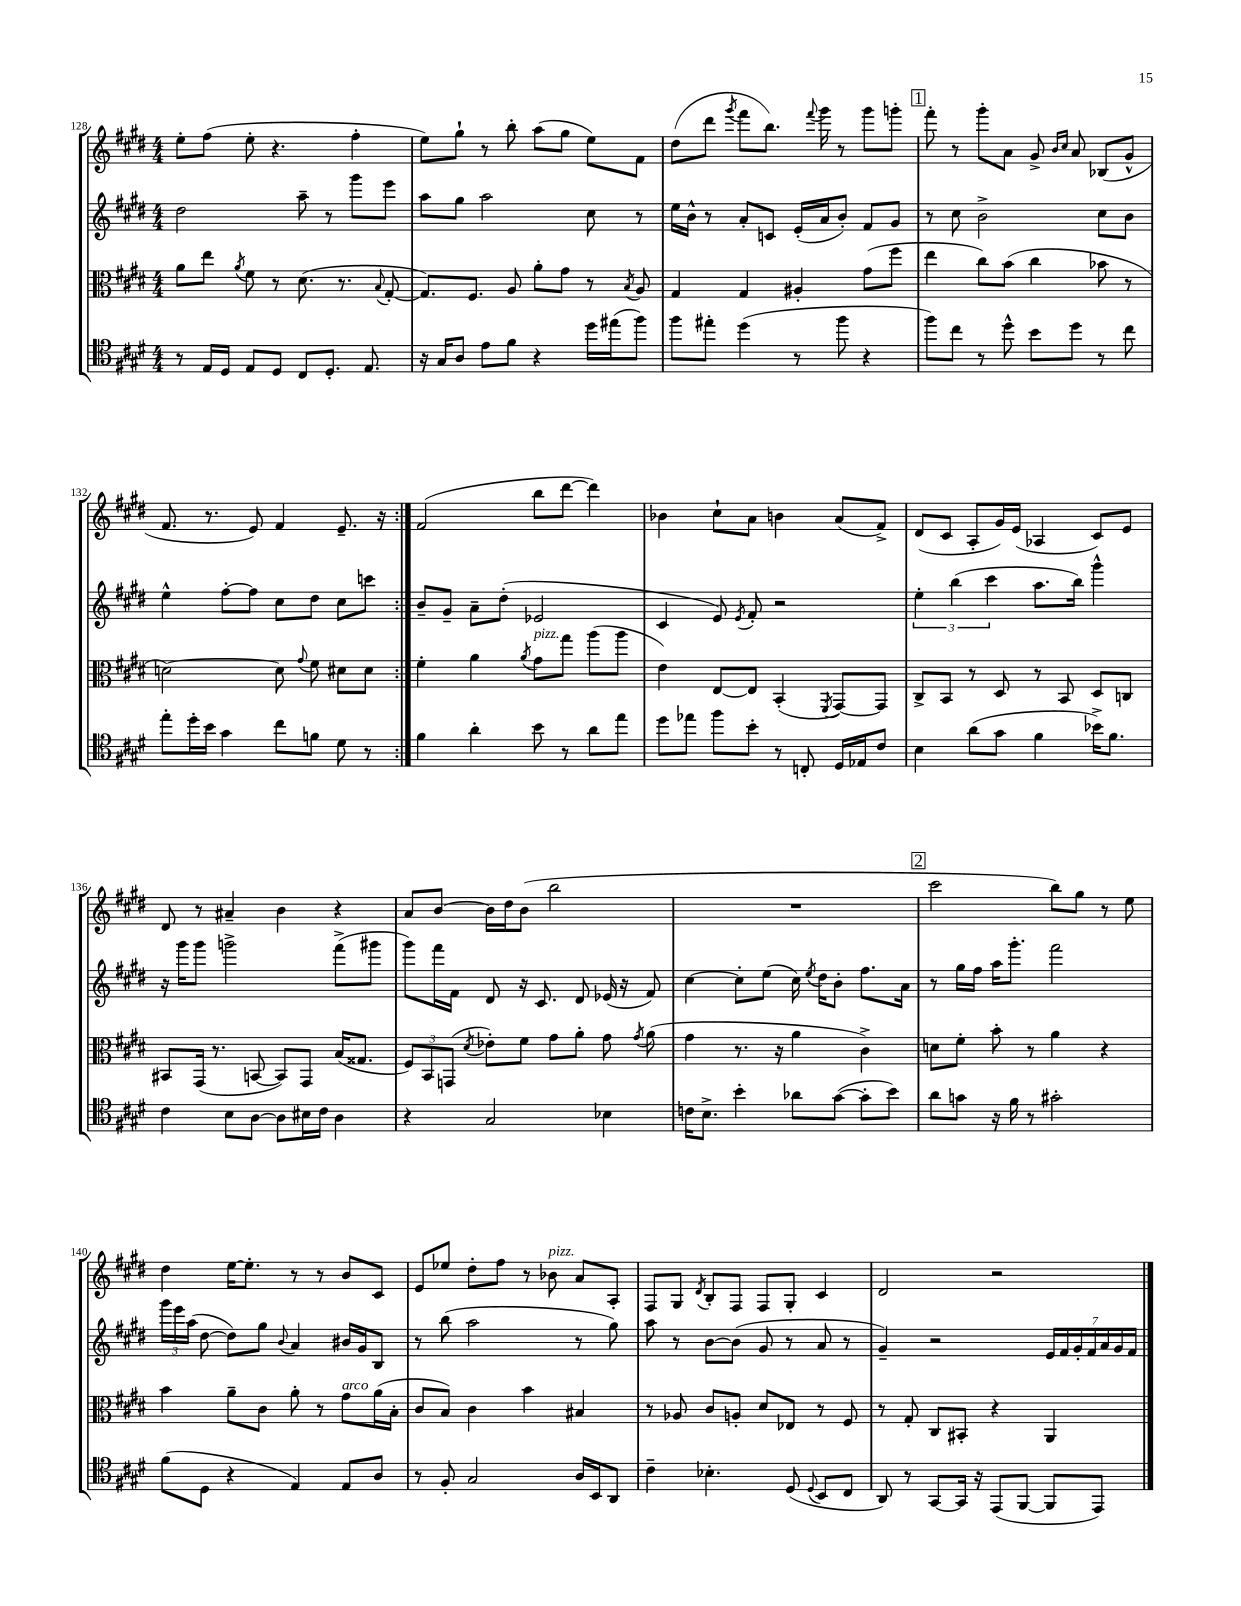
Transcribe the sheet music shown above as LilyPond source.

<<
\new StaffGroup <<
\new Staff = "s0" {
    \clef treble \key e \major \numericTimeSignature \time 4/4
    \autoBeamOff \repeat volta 2 { e''8[-. fis''8]( e''8-. r4. fis''4-. |
    e''8[) gis''8]-! r8 b''8-. a''8[( gis''8] e''8[) fis'8] |
    dis''8[( dis'''8] \acciaccatura { gis'''8 } fis'''8[ b''8.]) \appoggiatura { fis'''8 } gis'''16 r8 gis'''8[ g'''8]-. |
    \mark \markup { \box "1" } fis'''8-. r8 gis'''8[-. a'8] gis'8-> \grace { b'16[ cis''16] } a'8 bes8[( gis'8]-^ |
    fis'8. r8. e'8) fis'4 e'8.-- r16 | }
    fis'2( b''8[ dis'''8]~ dis'''4) |
    bes'4 cis''8[-! a'8] b'4 a'8[( fis'8]->) |
    dis'8[( cis'8] a8[-. gis'16) e'16]( aes4 cis'8[) e'8] |
    dis'8 r8 ais'4-- b'4 r4 |
    a'8[ b'8]~ b'16[ dis''16 b'8]( b''2 |
    R1 |
    \mark \markup { \box "2" } cis'''2 b''8[) gis''8] r8 e''8 |
    dis''4 e''16[~ e''8.]-. r8 r8 b'8[ cis'8] |
    e'8[ ees''8] dis''8[-. fis''8] r8 bes'8^\markup { \italic "pizz." } a'8[ a8]-. |
    fis8[ gis8] \acciaccatura { dis'8 } b8[-. fis8] fis8[ gis8]-. cis'4 |
    dis'2 r2 \bar "|." |
}
\new Staff = "s1" {
    \clef treble \key e \major \numericTimeSignature \time 4/4
    \autoBeamOff \repeat volta 2 { dis''2 a''8-- r8 gis'''8[ e'''8] |
    a''8[ gis''8] a''2 cis''8 r8 |
    e''16[ b'16]-^ r8 a'8[-. c'8] e'16[-.( a'16 b'8]-.) fis'8[ gis'8] |
    \mark \markup { \box "1" } r8 cis''8 b'2-> cis''8[ b'8] |
    e''4-^ fis''8[~-. fis''8] cis''8[ dis''8] cis''8[ c'''8] | }
    b'8[-- gis'8]-- a'8[-- dis''8]-.( ees'2 |
    cis'4 e'8) \acciaccatura { e'8 } fis'8-. r2 |
    \tuplet 3/2 { e''4-. b''4( cis'''4 } a''8.[ b''16]) gis'''4-^ |
    r16 gis'''16[ gis'''8] g'''2-> fis'''8[->( gis'''8] |
    gis'''8[) fis'''16 fis'16] dis'8 r16 cis'8. dis'8 ees'16( r16 fis'8) |
    cis''4~ cis''8[-. e''8]( cis''16) \acciaccatura { e''8 } dis''16[ b'8]-. fis''8.[ a'16] |
    \mark \markup { \box "2" } r8 gis''16[ fis''16] a''16[ gis'''8.]-. fis'''2 |
    \tuplet 3/2 { gis'''16[ e'''16 a''16]( } dis''8~ dis''8[) gis''8] \appoggiatura { b'8 } a'4 bis'16[ gis'16 b8] |
    r8 b''8( a''2 r8 gis''8) |
    a''8 r8 b'8[~ b'8]( gis'8 r8 a'8 r8 |
    gis'4--) r2 \tuplet 7/4 { e'16[ fis'16 gis'16-. fis'16 a'16 gis'16 fis'16] } \bar "|." |
}
\new Staff = "s2" {
    \clef alto \key e \major \numericTimeSignature \time 4/4
    \autoBeamOff \repeat volta 2 { a'8[ e''8] \acciaccatura { a'8 } fis'8 r8 dis'8.( r8. \appoggiatura { b8 } gis8~-. |
    gis8.[) fis8.] a8 a'8[-. gis'8] r8 \acciaccatura { b8 } a8 |
    gis4 gis4 ais4-. gis'8[( fis''8] |
    \mark \markup { \box "1" } e''4 cis''8[) b'8]( cis''4 bes'8 r8 |
    d'2~) d'8 \appoggiatura { gis'8 } fis'8 dis'8[ dis'8] | }
    fis'4-. a'4 \acciaccatura { a'8 } gis'8[^\markup { \italic "pizz." } gis''8] a''8[( a''8] |
    e'4) e8[~ e8] b,4-.( \acciaccatura { fis,8 } gis,8[~) gis,8] |
    cis8[-> b,8] r8 dis8 r8 b,8 dis8[ c8] |
    bis,8[ gis,16]( r8. b,8~ b,8[) gis,8] b16[( gisis8.] |
    \tuplet 3/2 { fis8[) b,8 g,8]( } \acciaccatura { dis'8 } ees'8[-.) fis'8] gis'8[ a'8]-. gis'8 \acciaccatura { gis'8 } a'8( |
    gis'4 r8. r16 a'4 cis'4->) |
    \mark \markup { \box "2" } d'8[ fis'8]-. b'8-. r8 a'4 r4 |
    b'4 a'8[-- cis'8] a'8-. r8 gis'8[^\markup { \italic "arco" } a'16( b16]-. |
    cis'8[ b8]) cis'4 b'4 bis4 |
    r8 aes8 cis'8[ a8]-. dis'8[ ees8] r8 fis8 |
    r8 gis8-. cis8[ bis,8]-. r4 a,4 \bar "|." |
}
\new Staff = "s3" {
    \clef tenor \key e \major \numericTimeSignature \time 4/4
    \autoBeamOff \repeat volta 2 { r8 e16[ dis16] e8[ dis8] cis8[ dis8.]-. e8. |
    r16 gis16[ a8] e'8[ fis'8] r4 dis''16[ eis''16( fis''8]) |
    fis''8[ eis''8]-. dis''4( r8 fis''8 r4 |
    \mark \markup { \box "1" } fis''8[) cis''8] r8 dis''8-^ b'8[ dis''8] r8 cis''8 |
    e''8[-. dis''16-. b'16] gis'4 cis''8[ f'8] dis'8 r8 | }
    fis'4 a'4-. b'8 r8 a'8[ e''8] |
    dis''8[ ees''8] fis''8[ b'8]-. r8 c8-. dis16[ ees16 cis'8] |
    b4 a'8[( gis'8] fis'4 bes'16[->) fis'8.] |
    cis'4 b8[ a8]~ a8[ bis16 cis'16] a4 |
    r4 gis2 bes4 |
    c'16[ b8.]-> b'4-. aes'8[ gis'8]~( gis'8[-. b'8]) |
    \mark \markup { \box "2" } a'8[ g'8] r16 fis'16 r8 gis'2-. |
    fis'8[( dis8] r4 e4) e8[ a8] |
    r8 fis8-. gis2 a16[ b,16 a,8] |
    cis'4-- bes4.-. dis8( \appoggiatura { dis8 } b,8[ cis8] |
    a,8) r8 gis,8[~ gis,16] r16 e,8[( fis,8]~ fis,8[ e,8]) \bar "|." |
}
>>
>>
\layout { \context { \Score currentBarNumber = #128 } }
